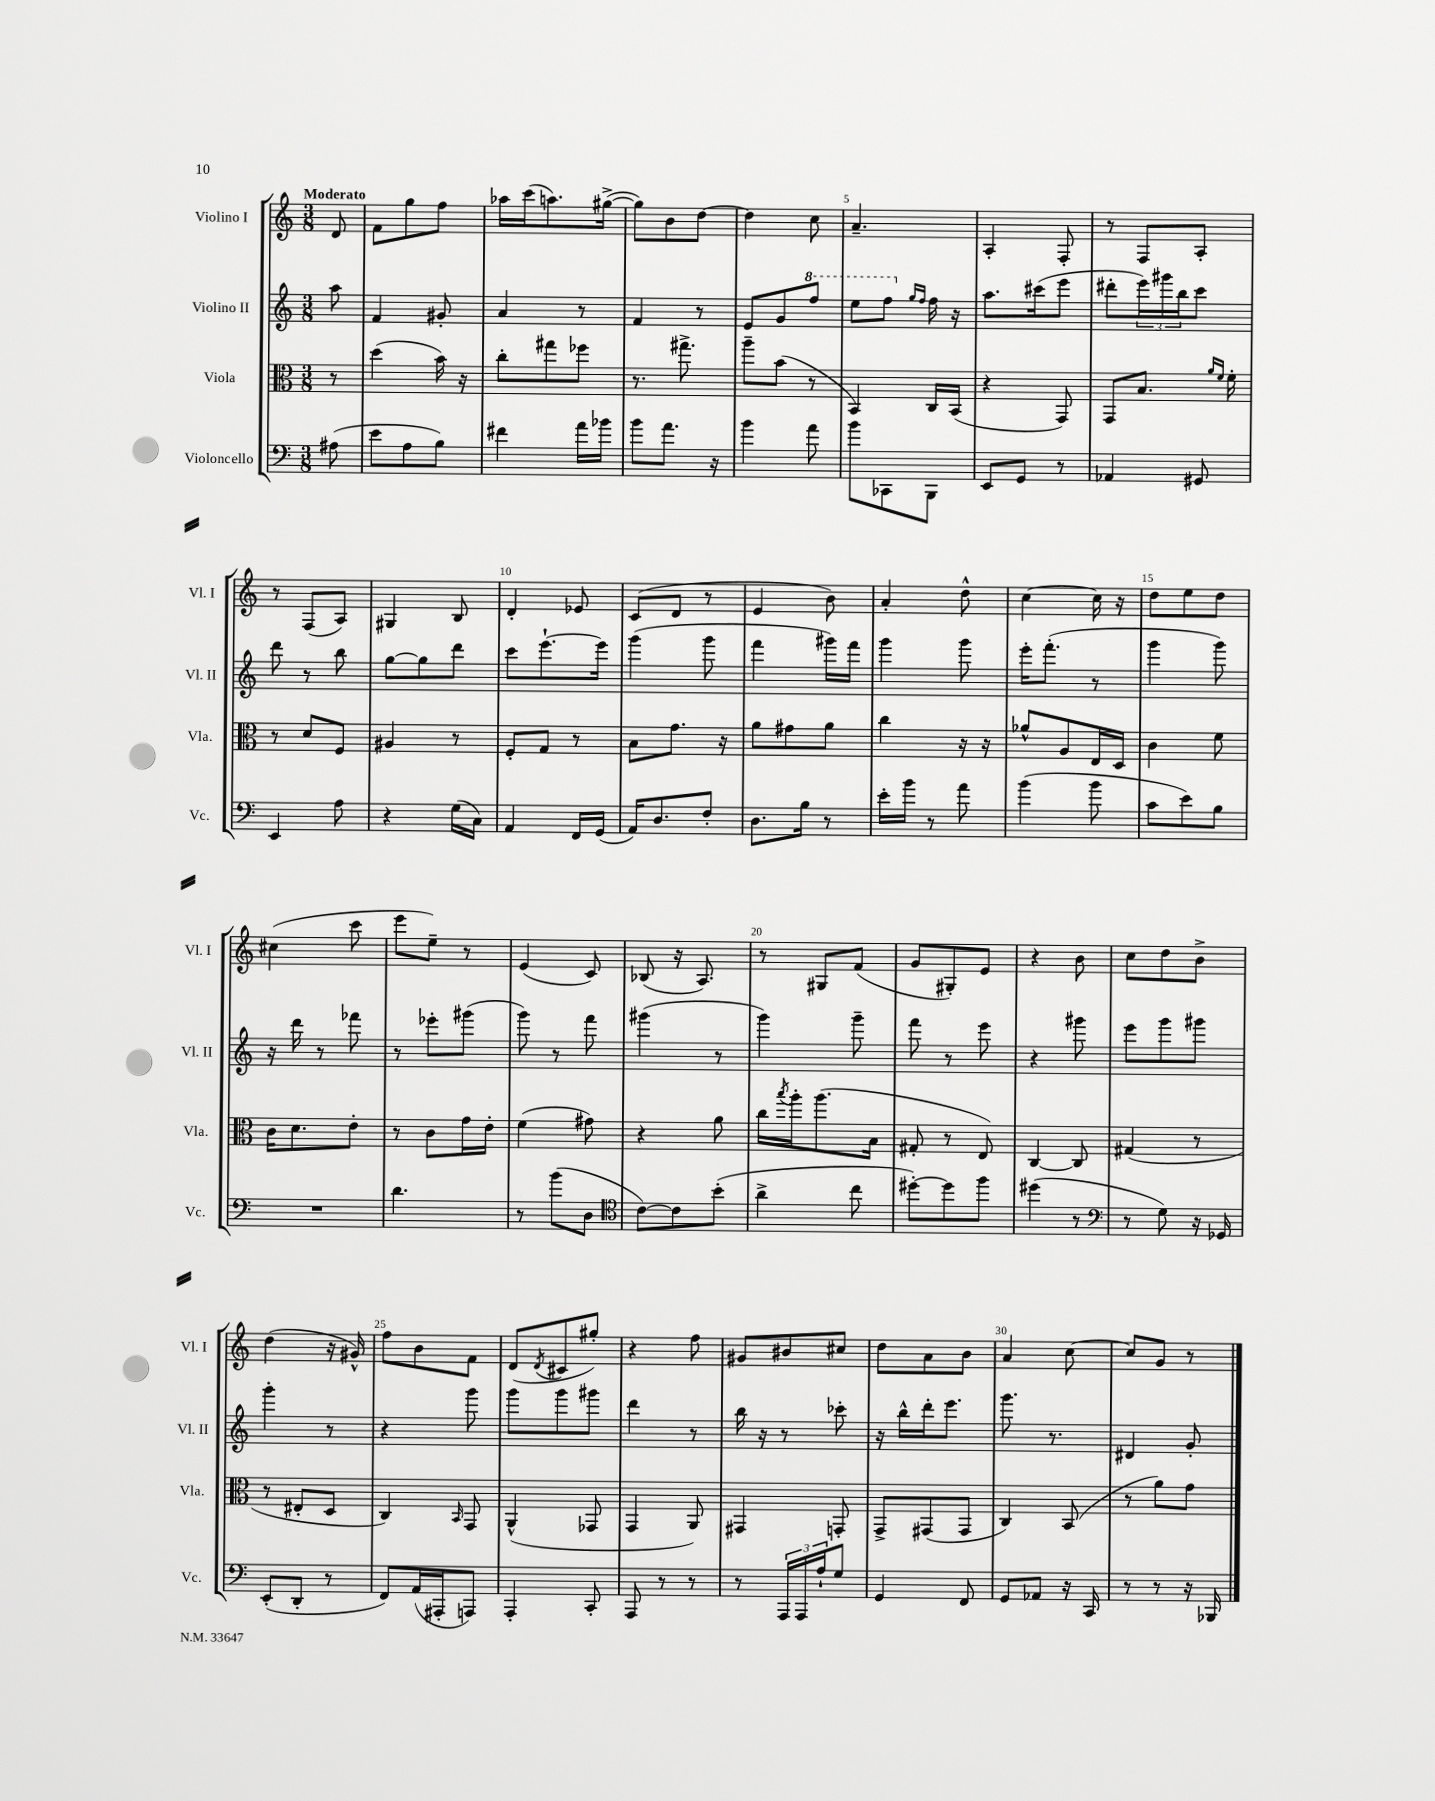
<<
\new StaffGroup <<
\new Staff = "s0" \with { instrumentName = "Violino I" shortInstrumentName = "Vl. I" } {
    \clef treble \key c \major \numericTimeSignature \time 3/8 \partial 8 \tempo "Moderato"
    d'8 |
    f'8 g''8 f''8 |
    aes''16 c'''16( a''8.) gis''16~->( |
    gis''8) b'8 d''8~ |
    d''4 c''8 |
    a'4.-- |
    a4-. f8-. |
    r8 f8 a8-. |
    r8 f8( a8) |
    gis4 b8 |
    d'4-. ees'8 |
    c'8( d'8 r8 |
    e'4 b'8) |
    a'4-. d''8-^ |
    c''4~ c''16 r16 |
    d''8 e''8 d''8 |
    cis''4( c'''8 |
    e'''8 e''8--) r8 |
    e'4( c'8) |
    bes8( r16 a8.) |
    r8 gis8 f'8( |
    g'8 gis8-.) e'8 |
    r4 b'8 |
    c''8 d''8 b'8-> |
    d''4( r16 gis'16-^) |
    f''8 b'8 f'8 |
    d'8( \acciaccatura { d'8 } cis'8 gis''8-.) |
    r4 f''8 |
    gis'8 bis'8 cis''8 |
    d''8 a'8 b'8 |
    a'4 c''8~ |
    c''8 g'8 r8 \bar "|." |
}
\new Staff = "s1" \with { instrumentName = "Violino II" shortInstrumentName = "Vl. II" } {
    \clef treble \key c \major \numericTimeSignature \time 3/8 \partial 8
    a''8 |
    f'4 gis'8-. |
    a'4 r8 |
    f'4 r8 |
    e'8 g'8 \ottava #1 f'''8 |
    e'''8 f'''8 \ottava #0 \grace { g''16 f''16 } f''16 r16 |
    a''8. cis'''16( e'''8 |
    dis'''8-. \tuplet 3/2 { e'''16) gis'''16 b''16 } c'''8 |
    d'''8 r8 b''8 |
    g''8~ g''8 d'''8 |
    c'''8 e'''8.~-! e'''16 |
    g'''4( g'''8 |
    f'''4 gis'''16) f'''16 |
    g'''4 g'''8 |
    e'''16-. f'''8.-.( r8 |
    g'''4 g'''8) |
    r16 d'''16 r8 fes'''8 |
    r8 ees'''8-. gis'''8( |
    g'''8) r8 f'''8 |
    gis'''4( r8 |
    g'''4) g'''8-- |
    f'''8 r8 e'''8 |
    r4 gis'''8 |
    e'''8 g'''8 gis'''8 |
    g'''4-. r8 |
    r4 g'''8 |
    g'''8 g'''8 gis'''8 |
    d'''4 r8 |
    b''16 r16 r8 ces'''8-. |
    r16 b''16-^ d'''16-. e'''8. |
    g'''8. r8. |
    dis'4 g'8-. \bar "|." |
}
\new Staff = "s2" \with { instrumentName = "Viola" shortInstrumentName = "Vla." } {
    \clef alto \key c \major \numericTimeSignature \time 3/8 \partial 8
    r8 |
    d''4( b'16) r16 |
    c''8-. gis''8 fes''8 |
    r8. gis''8.-> |
    a''8-- b'8( r8 |
    b,4) c16 b,16( |
    r4 g,8) |
    g,8 b8. \grace { a'16 f'16 } f'16-. |
    r8 d'8 f8 |
    ais4 r8 |
    f8-. g8 r8 |
    b8 g'8. r16 |
    a'8 gis'8 a'8 |
    c''4 r16 r16 |
    aes'8-^ a8 e16 d16 |
    c'4 f'8 |
    c'16 d'8. e'8-. |
    r8 c'8 g'16 e'16-. |
    f'4( gis'8) |
    r4 a'8 |
    c''16 \acciaccatura { b''8 } a''16-. a''8.( b16 |
    gis8-. r8 e8) |
    c4~ c8 |
    gis4( r8 |
    r8 eis8-. d8 |
    c4) \grace { b,16 } g,8 |
    a,4-^( ges,8 |
    g,4 a,8) |
    gis,4 g,8-. |
    g,8-> gis,8( gis,8 |
    c4) b,8( |
    r8 a'8) g'8 \bar "|." |
}
\new Staff = "s3" \with { instrumentName = "Violoncello" shortInstrumentName = "Vc." } {
    \clef bass \key c \major \numericTimeSignature \time 3/8 \partial 8
    ais8( |
    e'8 a8 b8) |
    fis'4 a'16 bes'16 |
    b'8 a'8. r16 |
    b'4 a'8 |
    b'8 ces,8 b,,8 |
    e,8 g,8 r8 |
    aes,4 gis,8 |
    e,4 a8 |
    r4 g16( c16) |
    a,4 f,16 g,16( |
    a,16) d8. f8-. |
    d8. b16 r8 |
    e'16-. b'16 r8 a'8 |
    b'4( b'8 |
    c'8 e'8) b8 |
    R4. |
    d'4. |
    r8 b'8( d8 |
    \clef tenor c'8~) c'8 b'8-.( |
    a'4-> c''8 |
    dis''8~-.) dis''8 f''8 |
    dis''4( r8 |
    \clef bass r8 g8) r16 ges,16 |
    e,8-.( d,8-. r8 |
    f,8) a,16( ais,,16-. a,,8) |
    a,,4-. c,8-. |
    a,,8 r8 r8 |
    r8 \tuplet 3/2 { a,,16 a,,16 a16-! } g8 |
    g,4 f,8 |
    g,8 aes,8 r16 c,16 |
    r8 r8 r16 bes,,16 \bar "|." |
}
>>
>>
\layout { \context { \Score \override BarNumber.break-visibility = ##(#f #t #t) barNumberVisibility = #(every-nth-bar-number-visible 5) } }
